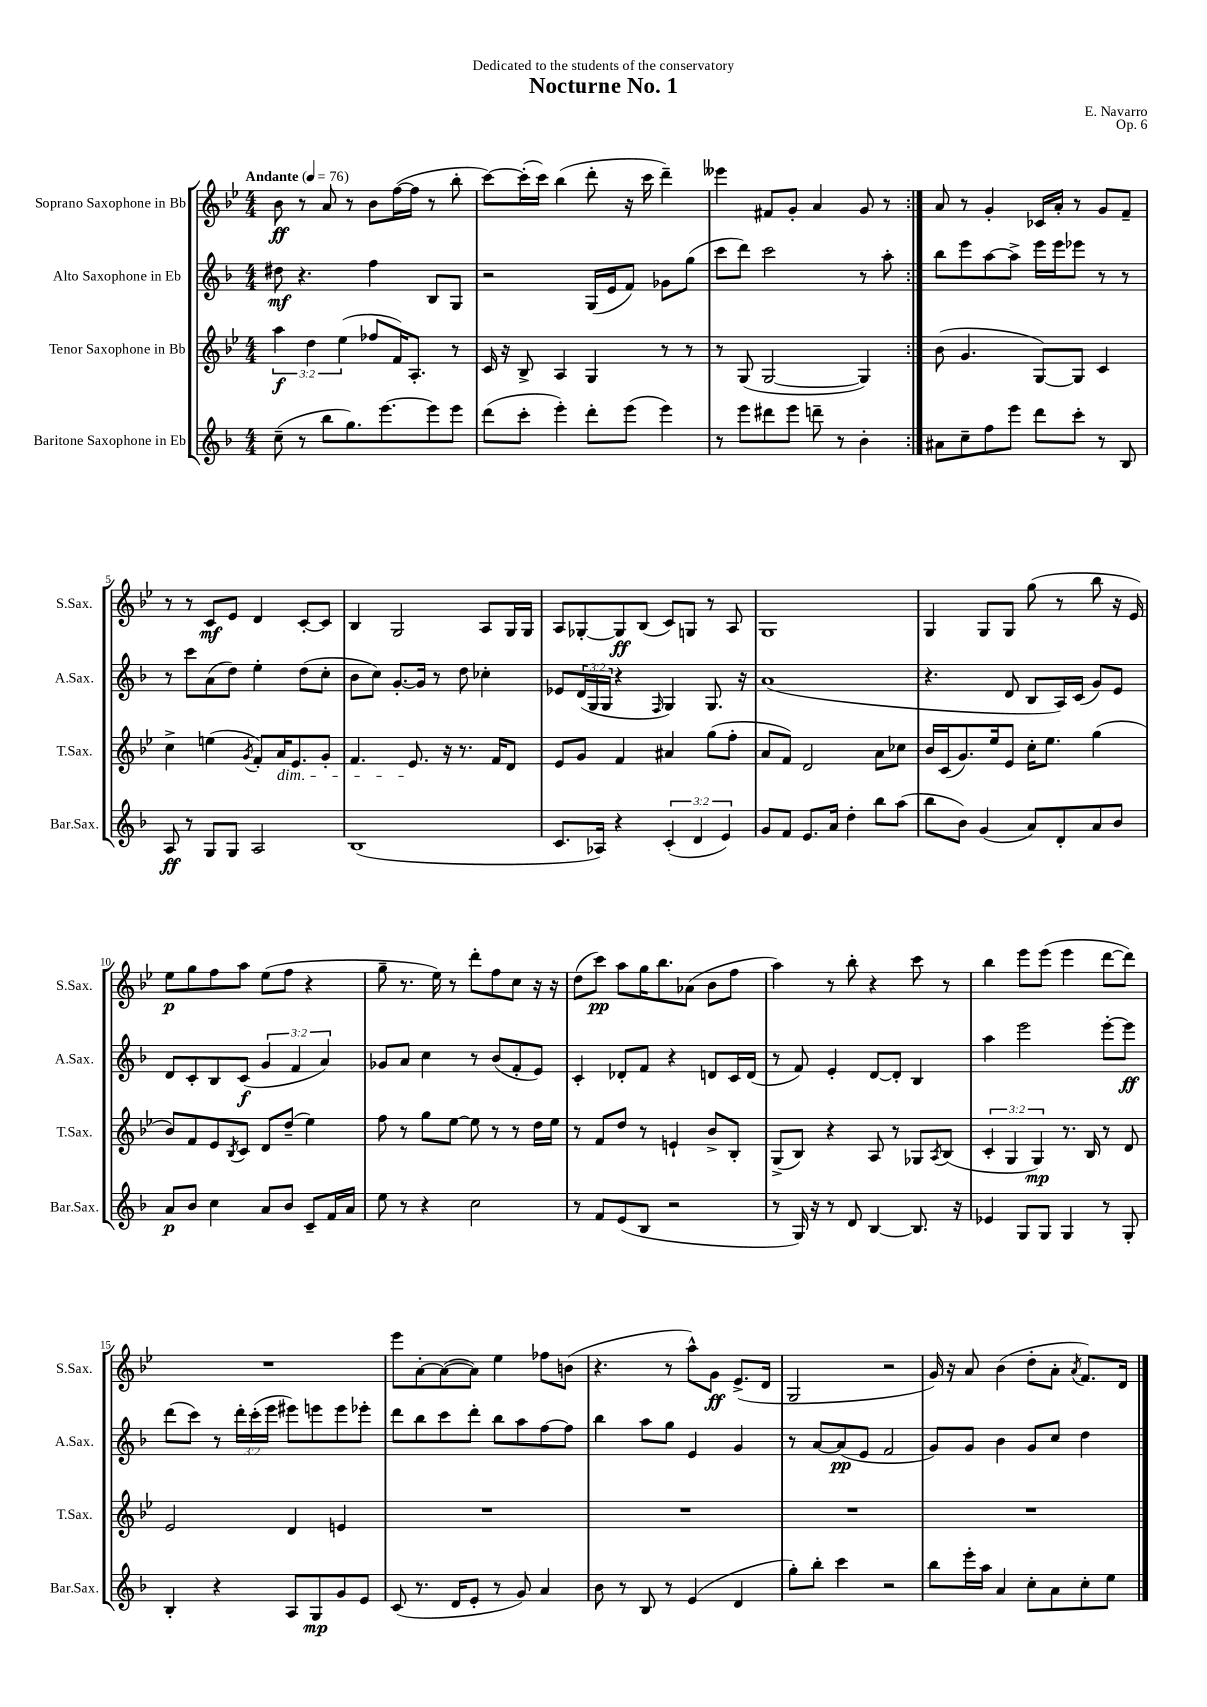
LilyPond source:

\header { title = "Nocturne No. 1" composer = "E. Navarro" dedication = "Dedicated to the students of the conservatory" opus = "Op. 6" }
<<
\new StaffGroup <<
\new Staff = "s0" \with { instrumentName = "Soprano Saxophone in Bb" shortInstrumentName = "S.Sax." } {
    \clef treble \key bes \major \numericTimeSignature \time 4/4 \tempo "Andante" 4 = 76
    \repeat volta 2 { bes'8\ff r8 a'8 r8 bes'8 f''16~( f''16 r8 bes''8-. |
    c'''8~) c'''16-.( c'''16) bes''4( d'''8-. r16 c'''16 d'''4--) |
    eeses'''4 fis'8 g'8-. a'4 g'8 r8 | }
    a'8 r8 g'4-. ces'16 a'16-. r8 g'8 f'8-- |
    r8 r8 c'8\mf ees'8 d'4 c'8~-. c'8 |
    bes4 g2 a8 g16 g16 |
    a8 ges8~-. ges8\ff bes8( c'8) g8 r8 a8 |
    g1 |
    g4 g8 g8 g''8( r8 bes''8 r16 ees'16) |
    ees''8\p g''8 f''8 a''8 ees''8( f''8 r4 |
    g''8-- r8. ees''16) r8 d'''8-. f''8 c''8 r16 r16 |
    d''8( c'''8\pp) a''8 g''16 bes''8. aes'8( bes'8 f''8 |
    a''4) r8 bes''8-. r4 c'''8 r8 |
    bes''4 ees'''8 ees'''8( ees'''4 d'''8~ d'''8) |
    R1 |
    ees'''8 a'8~-. a'8~( a'8) ees''4 fes''8 b'8( |
    r4. r8 a''8-^) g'8\ff ees'8.->( d'16 |
    g2 r2 |
    g'16) r16 a'8 bes'4( d''8-. a'8-. \acciaccatura { a'8 } f'8.) d'16 \bar "|." |
}
\new Staff = "s1" \with { instrumentName = "Alto Saxophone in Eb" shortInstrumentName = "A.Sax." } {
    \clef treble \key f \major \numericTimeSignature \time 4/4 \override Staff.TupletNumber.text = #tuplet-number::calc-fraction-text
    \repeat volta 2 { dis''8\mf r4. f''4 bes8 g8 |
    r2 g16( e'16 f'8) ges'8 g''8( |
    c'''8 d'''8) c'''2 r8 a''8-. | }
    bes''8 e'''8 a''8~ a''8-> e'''16 e'''16 ees'''8 r8 r8 |
    r8 c'''8 a'8( d''8) e''4-. d''8( c''8-. |
    bes'8 c''8) g'8.~-. g'16 r8 d''8 ces''4-. |
    ees'8 \tuplet 3/2 { d'16( g16 g16 } r4 \grace { f16 } g4) g8. r16 |
    a'1( |
    r4. d'8 bes8 a16) c'16( g'8) e'8 |
    d'8 c'8-. bes8 c'8\f( \tuplet 3/2 { g'4 f'4 a'4) } |
    ges'8 a'8 c''4 r8 bes'8( f'8-. e'8) |
    c'4-. des'8-. f'8 r4 d'8 c'16 d'16( |
    r8 f'8) e'4-. d'8~ d'8-. bes4 |
    a''4 e'''2 e'''8~-. e'''8\ff |
    d'''8( c'''8) r8 \tuplet 3/2 { d'''16-. c'''16-.( e'''16 } eis'''8) e'''8 e'''8 ees'''8-. |
    d'''8 bes''8 c'''8 d'''8-. bes''8 a''8 f''8~ f''8 |
    bes''4 a''8 g''8 e'4 g'4 |
    r8 a'8~ a'8\pp( e'8 f'2 |
    g'8) g'8 bes'4 g'8 c''8 d''4 \bar "|." |
}
\new Staff = "s2" \with { instrumentName = "Tenor Saxophone in Bb" shortInstrumentName = "T.Sax." } {
    \clef treble \key bes \major \numericTimeSignature \time 4/4 \override Staff.TupletNumber.text = #tuplet-number::calc-fraction-text
    \repeat volta 2 { \tuplet 3/2 { a''4\f d''4 ees''4( } fes''8 f'16) a8.-. r8 |
    c'16 r16 bes8-> a4 g4 r8 r8 |
    r8 g8( g2~ g4) | }
    bes'8( g'4. g8~) g8 c'4 |
    c''4-> e''4( \acciaccatura { g'8 } f'8-.) a'16\dim ees'8. g'8-. |
    f'4. ees'8.\! r16 r8. f'16 d'8 |
    ees'8 g'8 f'4 ais'4 g''8( f''8-. |
    a'8 f'8) d'2 a'8 ces''8 |
    bes'16 c'16( g'8.) ees''16 ees'8 c''16-. ees''8. g''4( |
    bes'8) f'8 ees'8 \acciaccatura { bes8 } c'8 d'8 d''8--( ees''4) |
    f''8 r8 g''8 ees''8~ ees''8 r8 r8 d''16 ees''16 |
    r8 f'8 d''8 r8 e'4-! bes'8-> bes8-. |
    g8->( bes8) r4 a8 r8 ges8 \acciaccatura { a8 } bes8( |
    \tuplet 3/2 { c'4-. g4 g4\mp) } r8. bes16 r8 d'8 |
    ees'2 d'4 e'4 |
    R1 |
    R1 |
    R1 |
    R1 \bar "|." |
}
\new Staff = "s3" \with { instrumentName = "Baritone Saxophone in Eb" shortInstrumentName = "Bar.Sax." } {
    \clef treble \key f \major \numericTimeSignature \time 4/4 \override Staff.TupletNumber.text = #tuplet-number::calc-fraction-text
    \repeat volta 2 { c''8--( r8 bes''8 g''8.) e'''8.~ e'''8 e'''8 |
    d'''8( c'''8-. e'''4-.) d'''8-. e'''8( e'''4) |
    r8 e'''8 dis'''8 e'''8 d'''8-- r8 bes'4-. | }
    ais'8 c''8-- f''8 e'''8 d'''8 c'''8-. r8 bes8 |
    a8\ff r8 g8 g8 a2 |
    bes1( |
    c'8. aes16) r4 \tuplet 3/2 { c'4-.( d'4 e'4) } |
    g'8 f'8 e'8. a'16 d''4-. bes''8 a''8( |
    bes''8 bes'8) g'4( a'8) d'8-. a'8 bes'8 |
    a'8\p bes'8 c''4 a'8 bes'8 c'8-- f'16 a'16 |
    e''8 r8 r4 c''2 |
    r8 f'8 e'8( bes8 r2 |
    r8 g16) r16 r8 d'8 bes4~ bes8. r16 |
    ees'4 g8 g8 g4 r8 g8-. |
    bes4-. r4 a8 g8\mp g'8 e'8 |
    c'8( r8. d'16 e'8-. r8 g'8) a'4 |
    bes'8 r8 bes8 r8 e'4( d'4 |
    g''8-.) bes''8-. c'''4 r2 |
    bes''8 e'''16-. a''16 a'4 c''8-. a'8 c''8-. e''8 \bar "|." |
}
>>
>>
